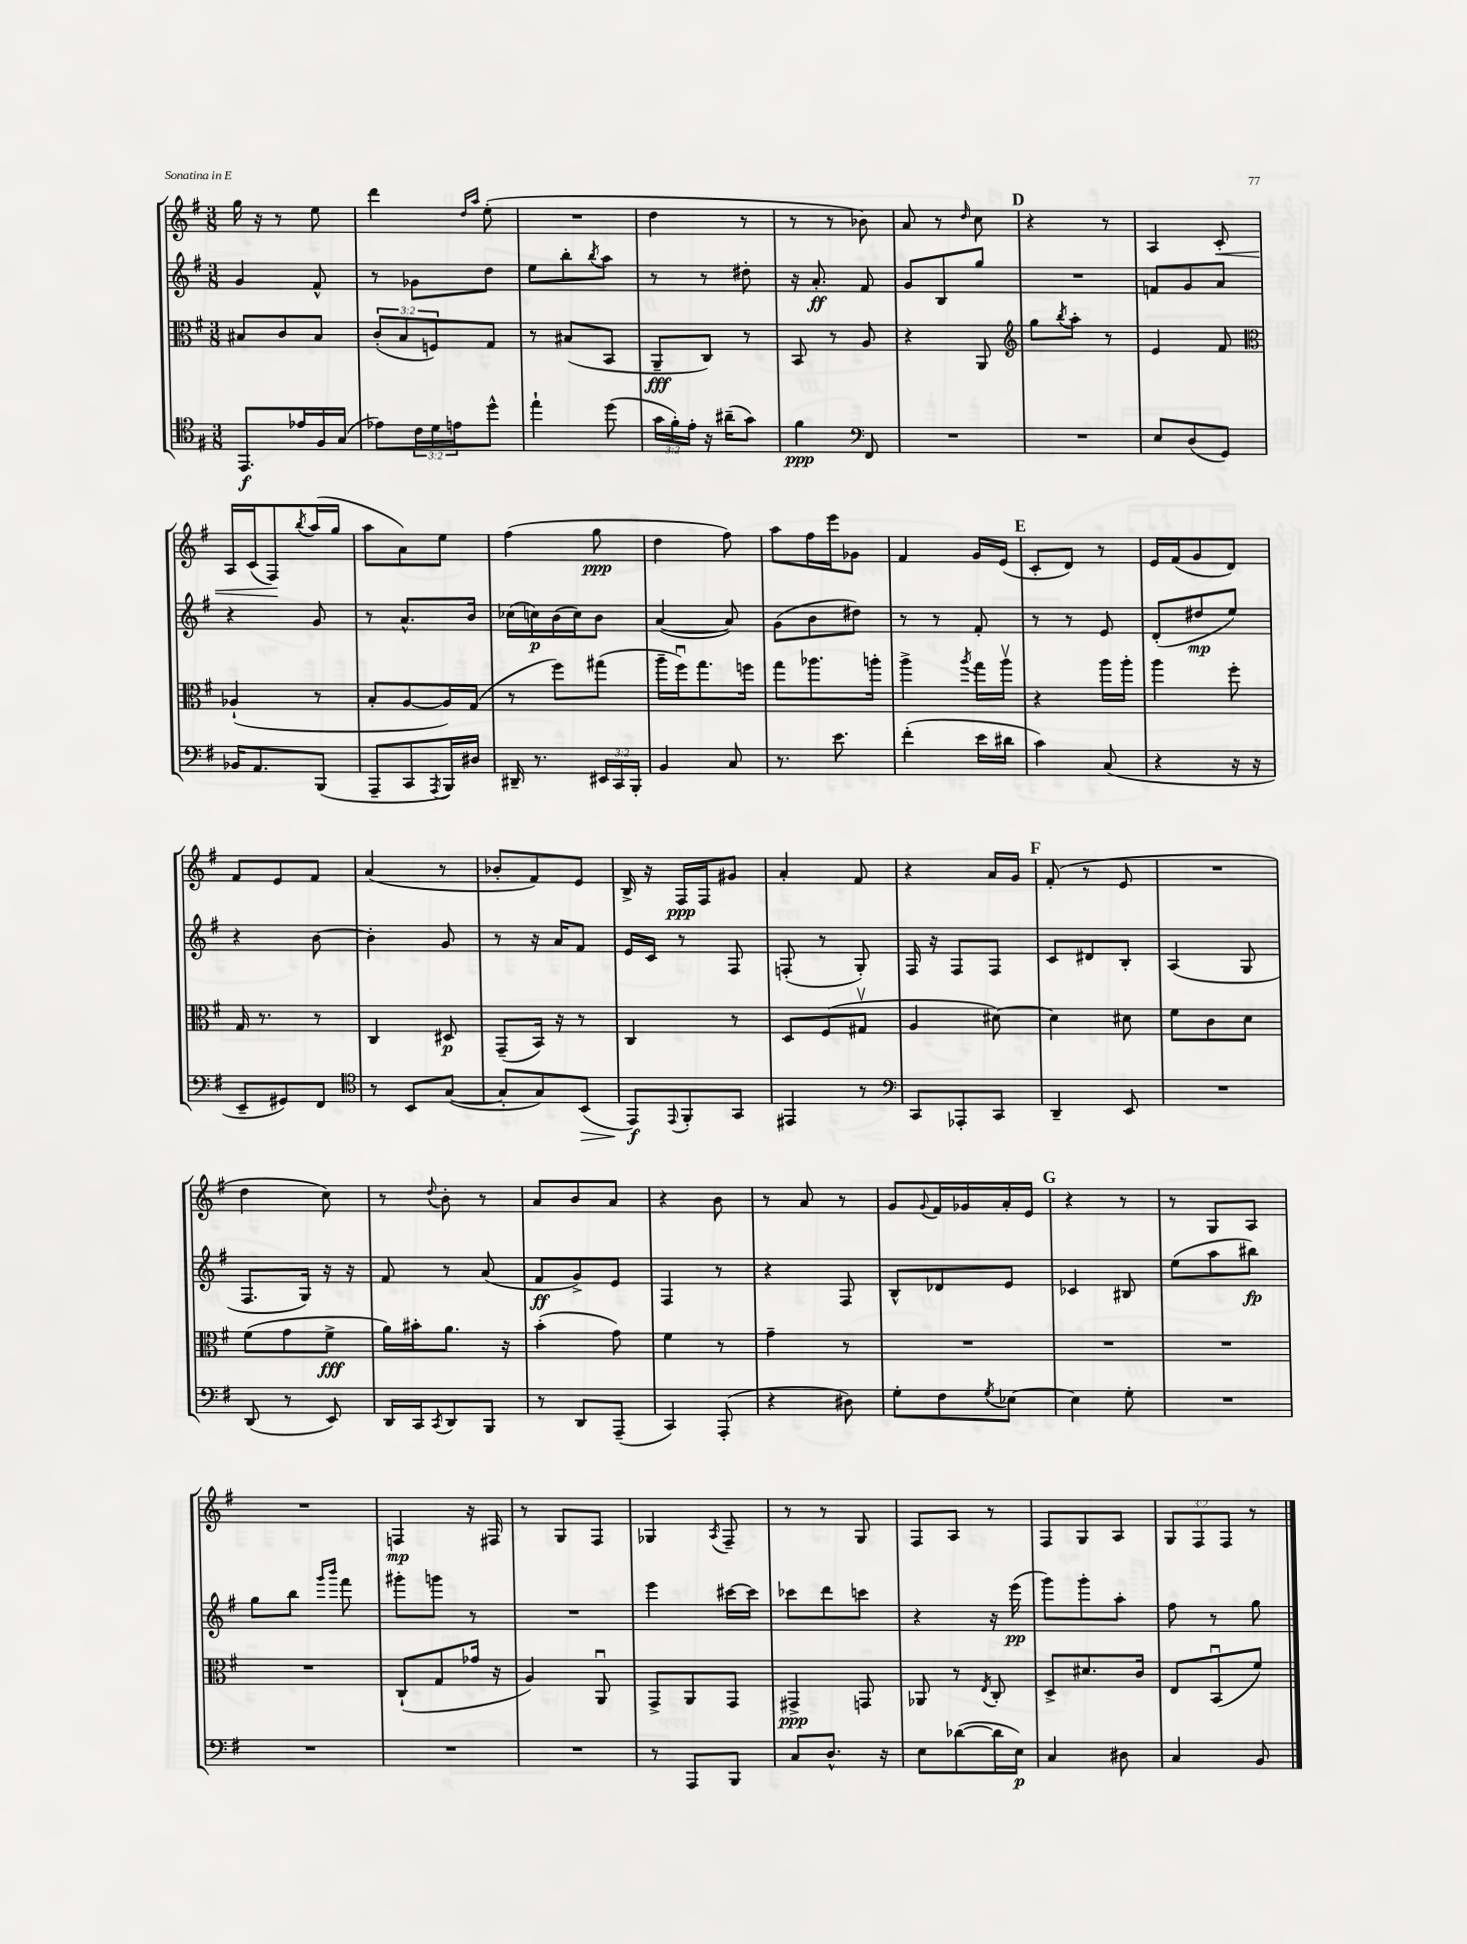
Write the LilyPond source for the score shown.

<<
\new StaffGroup <<
\new Staff = "s0" {
    \clef treble \key g \major \numericTimeSignature \time 3/8 \override Staff.TupletNumber.text = #tuplet-number::calc-fraction-text
    g''16 r16 r8 e''8 |
    d'''4 \grace { d''16 a''16 } e''8-.( |
    R4. |
    d''4 r8 |
    r8 r8 bes'8) |
    a'8 r8 \grace { d''16 } c''8 |
    \mark \markup { \bold "D" } r4 r8 |
    a4 c'8-.\< |
    a16 c'16( fis8\!) \acciaccatura { b''8 } a''16( g''16 |
    a''8 a'8) e''8 |
    fis''4( g''8\ppp |
    d''4 fis''8) |
    a''8 fis''16 e'''16 ges'8 |
    fis'4 g'16 e'16( |
    \mark \markup { \bold "E" } c'8-. d'8) r8 |
    e'16 fis'16( g'8 d'8) |
    fis'8 e'8 fis'8 |
    a'4( r8 |
    bes'8-. fis'8) e'8 |
    b16-> r16 fis16\ppp fis16 gis'8 |
    a'4-. fis'8 |
    r4 a'16 g'16 |
    \mark \markup { \bold "F" } fis'8-.( r8 e'8 |
    R4. |
    d''4 c''8) |
    r8 \appoggiatura { d''8 } b'8-. r8 |
    a'8 b'8 a'8 |
    r4 b'8 |
    r8 a'8 r8 |
    g'8 \appoggiatura { g'8 } fis'16 ges'16 a'16-. e'16 |
    \mark \markup { \bold "G" } r4 r8 |
    r8 g8 a8 |
    R4. |
    f4\mp r16 fis16 |
    r8 g8 fis8 |
    ges4 \acciaccatura { a8 } fis8-- |
    r8 r8 g8 |
    fis8 a8 r8 |
    fis8 g8 a8 |
    \tuplet 3/2 { g8 fis8 fis8 } r8 \bar "|." |
}
\new Staff = "s1" {
    \clef treble \key g \major \numericTimeSignature \time 3/8
    g'4 fis'8-^ |
    r8 ges'8 d''8 |
    e''8 b''8-. \acciaccatura { b''8 } a''8 |
    r8 r8 dis''8-. |
    r16 a'8.-.\ff fis'8 |
    g'8 b8 g''8 |
    \mark \markup { \bold "D" } R4. |
    f'8 g'8 a'8 |
    r4 g'8 |
    r8 a'8.-^ b'16 |
    ces''16( c''16\p) b'16( c''16) b'8 |
    a'4~( a'8) |
    g'8( b'8 dis''8) |
    r8 r8 fis'8-. |
    \mark \markup { \bold "E" } r8 r8 e'8 |
    d'8-.( dis''8\mp e''8) |
    r4 b'8~ |
    b'4-. g'8 |
    r8 r16 a'16 fis'8 |
    e'16 c'16 r8 fis8 |
    f8-.( r8 g8-.) |
    fis16 r16 fis8 fis8 |
    \mark \markup { \bold "F" } c'8 dis'8 b8-. |
    a4( g8 |
    fis8. g16) r16 r16 |
    fis'8 r8 a'8( |
    fis'8\ff g'8->) e'8 |
    fis4 r8 |
    r4 fis8 |
    b8-^ des'8 e'8 |
    \mark \markup { \bold "G" } ces'4 bis8 |
    e''8( a''8 bis''8\fp) |
    g''8 b''8 \grace { g'''16 b'''16 } fis'''8 |
    gis'''8-. g'''8 r8 |
    R4. |
    e'''4 cis'''16~ cis'''16 |
    ces'''8 d'''8 c'''8 |
    r4 r16 e'''16\pp( |
    g'''8) g'''8-. a''8-. |
    fis''8 r8 g''8 \bar "|." |
}
\new Staff = "s2" {
    \clef alto \key g \major \numericTimeSignature \time 3/8 \override Staff.TupletNumber.text = #tuplet-number::calc-fraction-text
    bis8 c'8 bis8 |
    \tuplet 3/2 { c'8-.( b8 f8) } g8 |
    r8 bis8( b,8 |
    a,8--\fff c8) r8 |
    b,8 r8 a8 |
    r4 a,8 |
    \mark \markup { \bold "D" } \clef treble g''8 \acciaccatura { b''8 } a''8-. r8 |
    e'4 fis'8 |
    \clef alto aes4-!( r8 |
    b8-. a8~ a16) g16( |
    r8 fis''8) gis''8( |
    a''16-- fis''16\downbow) g''8. f''16 |
    g''8 aes''8. a''16-. |
    a''4-> \acciaccatura { a''8 } g''16 a''16\upbow |
    \mark \markup { \bold "E" } r4 a''16 a''16-. |
    a''4 fis''8-. |
    g16 r8. r8 |
    c4 dis8\p |
    g,8--( b,16) r16 r8 |
    c4 r8 |
    d8 fis8( gis8\upbow |
    a4 dis'8~) |
    \mark \markup { \bold "F" } dis'4 dis'8 |
    fis'8 c'8 d'8 |
    fis'8( g'8 fis'8->\fff |
    a'16) bis'16-. a'8. r16 |
    b'4-.( g'8) |
    fis'4 r8 |
    g'4-- r8 |
    R4. |
    \mark \markup { \bold "G" } R4. |
    R4. |
    R4. |
    c8-!( g8 ges'16 r16 |
    a4) a,8\downbow |
    g,8-> a,8 g,8 |
    gis,4->\ppp g,8 |
    aes,8 r8 \acciaccatura { e8 } c8-. |
    d8-> dis'8. c'16 |
    e8 b,8\downbow( fis'8) \bar "|." |
}
\new Staff = "s3" {
    \clef tenor \key g \major \numericTimeSignature \time 3/8 \override Staff.TupletNumber.text = #tuplet-number::calc-fraction-text
    e,8.\f ees'16 fis16 g16( |
    ees'8) \tuplet 3/2 { c'16 d'16 e'16 } d''8-^ |
    e''4-! d''8( |
    \tuplet 3/2 { g'16 fis'16-.) e'16-. } r16 ais'16--( g'8) |
    fis'4\ppp \clef bass fis,8 |
    R4. |
    \mark \markup { \bold "D" } R4. |
    e8 d8( g,8) |
    bes,16 a,8. b,,8( |
    a,,8-- c,8 \acciaccatura { a,,8 } b,,16) dis16 |
    dis,16-- r8. \tuplet 3/2 { eis,16 c,16 b,,16-. } |
    b,4 c8 |
    r8. e'8. |
    fis'4-.( e'16 dis'16 |
    \mark \markup { \bold "E" } c'4) c8( |
    r4 r16 r16 |
    e,8-- gis,8) fis,8 |
    \clef tenor r8 b,8 g8~( |
    g8-. g8) b,8\>( |
    e,8\f\!) \appoggiatura { e,8 } fis,8-. g,8 |
    eis,4 r8 |
    \clef bass c,8 aes,,8-. c,8 |
    \mark \markup { \bold "F" } d,4-- e,8 |
    R4. |
    d,8( r8 e,8) |
    d,16 c,16 \acciaccatura { c,8 } d,8 b,,8 |
    r8 d,8 a,,8--( |
    c,4) a,,8-.( |
    r4 dis8) |
    g8-. fis8 \acciaccatura { g8 } ees8~ |
    \mark \markup { \bold "G" } ees4 g8-. |
    R4. |
    R4. |
    R4. |
    R4. |
    r8 a,,8 b,,8 |
    c8 d8.-^ r16 |
    e8 des'8~( des'16 e16\p) |
    c4 dis8 |
    c4 b,8 \bar "|." |
}
>>
>>
\layout { \context { \Score \remove "Bar_number_engraver" } }
